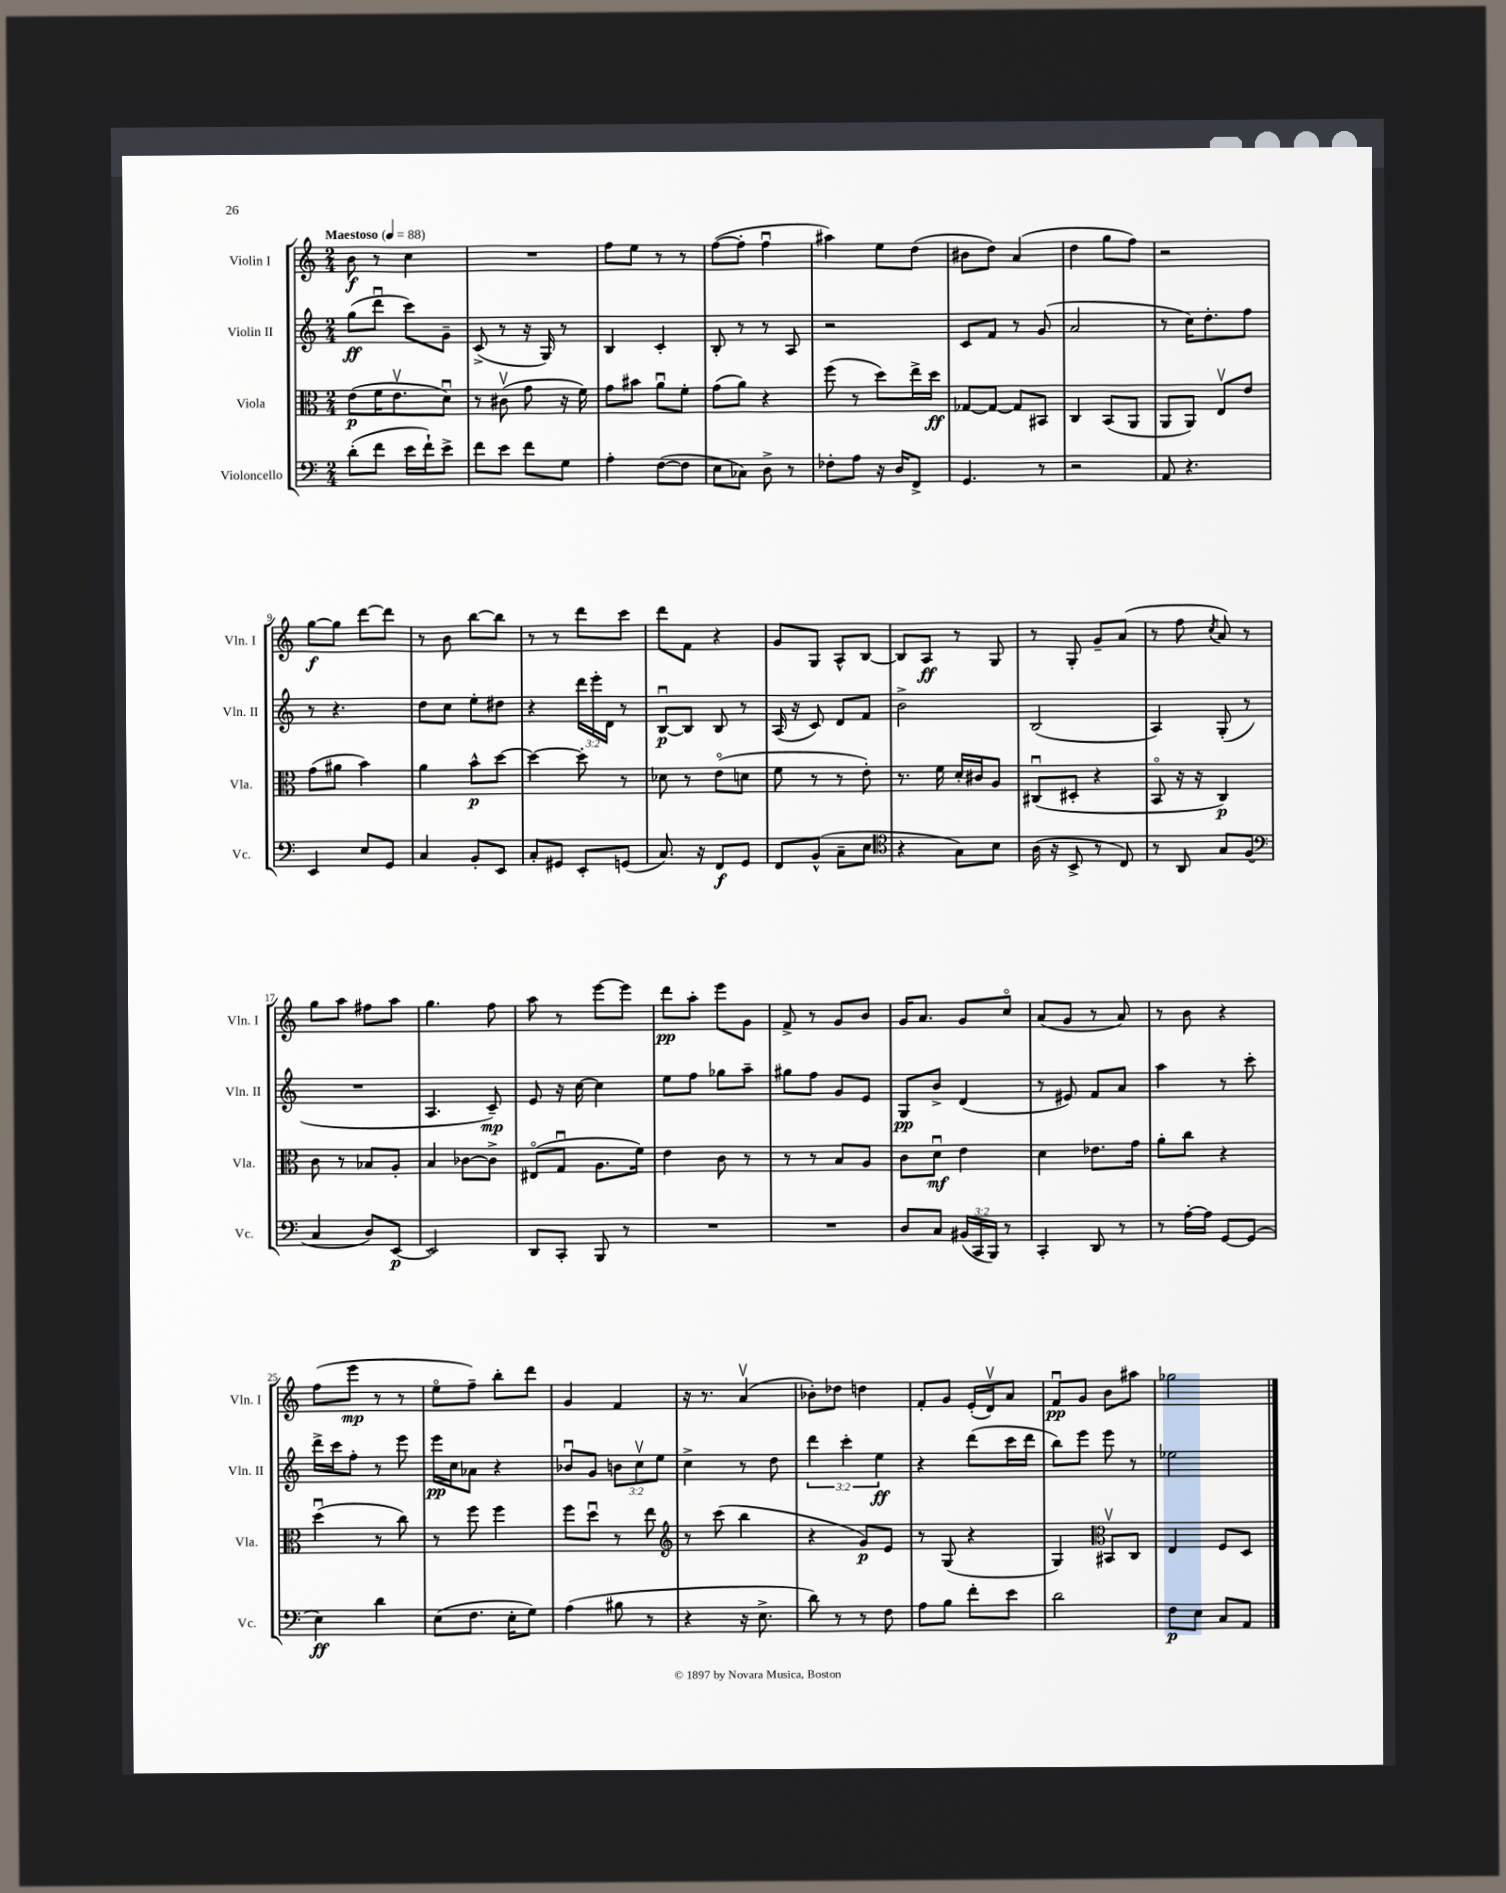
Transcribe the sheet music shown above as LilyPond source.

<<
\new StaffGroup <<
\new Staff = "s0" \with { instrumentName = "Violin I" shortInstrumentName = "Vln. I" } {
    \clef treble \key c \major \numericTimeSignature \time 2/4 \tempo "Maestoso" 4 = 88
    b'8\f r8 c''4 |
    R2 |
    f''8 e''8 r8 r8 |
    f''8~( f''8-. f''4\downbow |
    ais''4) e''8 d''8( |
    bis'8 d''8) a'4( |
    d''4 g''8 f''8) |
    r2 |
    g''8~\f g''8 d'''8~ d'''8 |
    r8 b'8 b''8~ b''8 |
    r8 r8 d'''8 c'''8 |
    d'''8 f'8 r4 |
    g'8 g8 a8-^ b8~ |
    b8 a8\ff r8 g8 |
    r8 g8-. g'8-- a'8( |
    r8 f''8 \acciaccatura { c''8 } a'8) r8 |
    g''8 a''8 fis''8 a''8 |
    g''4. f''8 |
    a''8 r8 e'''8~ e'''8 |
    d'''8\pp a''8-. e'''8 g'8 |
    f'8-> r8 g'8 b'8 |
    g'16 a'8. g'8 c''8\flageolet |
    a'8( g'8 r8 a'8) |
    r8 b'8 r4 |
    f''8( e'''8\mp r8 r8 |
    e''8\flageolet f''8--) b''8-. d'''8 |
    g'4 f'4 |
    r16 r8. a'4\upbow( |
    bes'8-.) des''8 d''4 |
    f'8-. g'8 e'16-.( d'16\upbow) a'8 |
    f'8\downbow\pp g'8 b'8 ais''8 |
    ges''2 \bar "|." |
}
\new Staff = "s1" \with { instrumentName = "Violin II" shortInstrumentName = "Vln. II" } {
    \clef treble \key c \major \numericTimeSignature \time 2/4 \override Staff.TupletNumber.text = #tuplet-number::calc-fraction-text
    g''8\ff( d'''8\downbow c'''8) g'8-- |
    c'8->( r8 r16 g16) r8 |
    b4 c'4-. |
    b8-. r8 r8 a8 |
    r2 |
    c'8 f'8 r8 g'8( |
    a'2 |
    r8 c''16) d''8.-. f''8 |
    r8 r4. |
    d''8 c''8 e''8-. dis''8 |
    r4 \tuplet 3/2 { d'''16 e'''16-. d'16 } r8 |
    b8~\downbow\p b8 b8 r8 |
    a16( r16 c'8) d'8 f'8 |
    b'2-> |
    b2( |
    a4) g8-.( r8 |
    R2 |
    a4. c'8--\mp) |
    e'8 r16 c''16~ c''4 |
    e''8 f''8 ges''8 a''8-- |
    gis''8 f''8 g'8 e'8 |
    g8\pp b'8-> d'4( |
    r8 eis'8) f'8 a'8 |
    a''4 r8 c'''8-. |
    d'''16-> c'''16 f''8-. r8 e'''8 |
    e'''16\pp c''16 aes'8 r4 |
    bes'8\downbow g'8 \tuplet 3/2 { b'8 c''8\upbow e''8 } |
    c''4-> r8 d''8 |
    \tuplet 3/2 { d'''4 c'''4-. e''4\ff } |
    r4 d'''8( c'''16 d'''16 |
    b''8) e'''8 e'''8 r8 |
    ees''2 \bar "|." |
}
\new Staff = "s2" \with { instrumentName = "Viola" shortInstrumentName = "Vla." } {
    \clef alto \key c \major \numericTimeSignature \time 2/4
    e'8\p( f'16 e'8.\upbow d'8\downbow) |
    r8 cis'8\upbow( g'8 r16 f'16) |
    g'8 bis'8 a'8\downbow f'8-. |
    g'8( a'8) r4 |
    f''8( r8 d''8) e''16-> d''16\ff |
    ges8~ ges8~ ges8 bis,8 |
    c4 b,8( a,8 |
    a,8 a,8) e8\upbow e'8 |
    g'8( ais'8 b'4) |
    a'4 b'8-^\p d''8~ |
    d''4~ d''8-. r8 |
    des'8 r8 e'8\flageolet( d'8 |
    f'8 r8 r8 e'8-.) |
    r8. f'16 d'16-. cis'16 a8 |
    cis8\downbow( dis8-. r4 |
    b,8\flageolet r16 r16 c4\p) |
    c'8 r8 bes8 a8-. |
    b4 ces'8~ ces'8-> |
    eis8\flageolet( g8\downbow a8. f'16) |
    e'4 c'8 r8 |
    r8 r8 b8 a8 |
    c'8 d'8\downbow\mf e'4 |
    d'4 ees'8. g'16 |
    a'8-. c''8 r4 |
    d''4\downbow( r8 c''8) |
    r8 f''8 f''4 |
    f''8 d''8\downbow r8 e''8 |
    \clef treble r8 c'''8( b''4 |
    r4 g'8\p) e'8 |
    r8 g8( r4 |
    g4) \clef alto bis,8\upbow c8 |
    e4 f8 d8 \bar "|." |
}
\new Staff = "s3" \with { instrumentName = "Violoncello" shortInstrumentName = "Vc." } {
    \clef bass \key c \major \numericTimeSignature \time 2/4 \override Staff.TupletNumber.text = #tuplet-number::calc-fraction-text
    d'8-.( f'8 e'16 f'16-!) e'8-> |
    f'8 e'8 f'8 g8 |
    a4-. f8~( f8 |
    e8 ces8) d8-> r8 |
    fes8-. a8 r16 d16 f,8-> |
    g,4. r8 |
    r2 |
    a,8 r4. |
    e,4 e8 g,8 |
    c4 b,8-. e,8 |
    c8-. gis,8 e,8-. g,8( |
    c8.) r16 f,8\f g,8 |
    f,8 b,8-^( c8-- e8 |
    \clef tenor r4 g8) b8 |
    a16( r16 b,8-> r8 c8) |
    r8 a,8 g8 f8( |
    \clef bass c4 d8) e,8~\p |
    e,2 |
    d,8 c,8-. b,,8 r8 |
    R2 |
    R2 |
    d8 c8 \tuplet 3/2 { bis,16( c,16 b,,16) } r8 |
    c,4-. d,8 r8 |
    r8 a16~-. a16 g,8~ g,8( |
    e4\ff) d'4 |
    e8( f8. e16-. g8) |
    a4( bis8 r8 |
    r4 r16 e8.-> |
    d'8) r8 r8 f8 |
    a8 b8 f'8-. e'8 |
    d'2 |
    f8\p e8 c8 a,8 \bar "|." |
}
>>
>>
